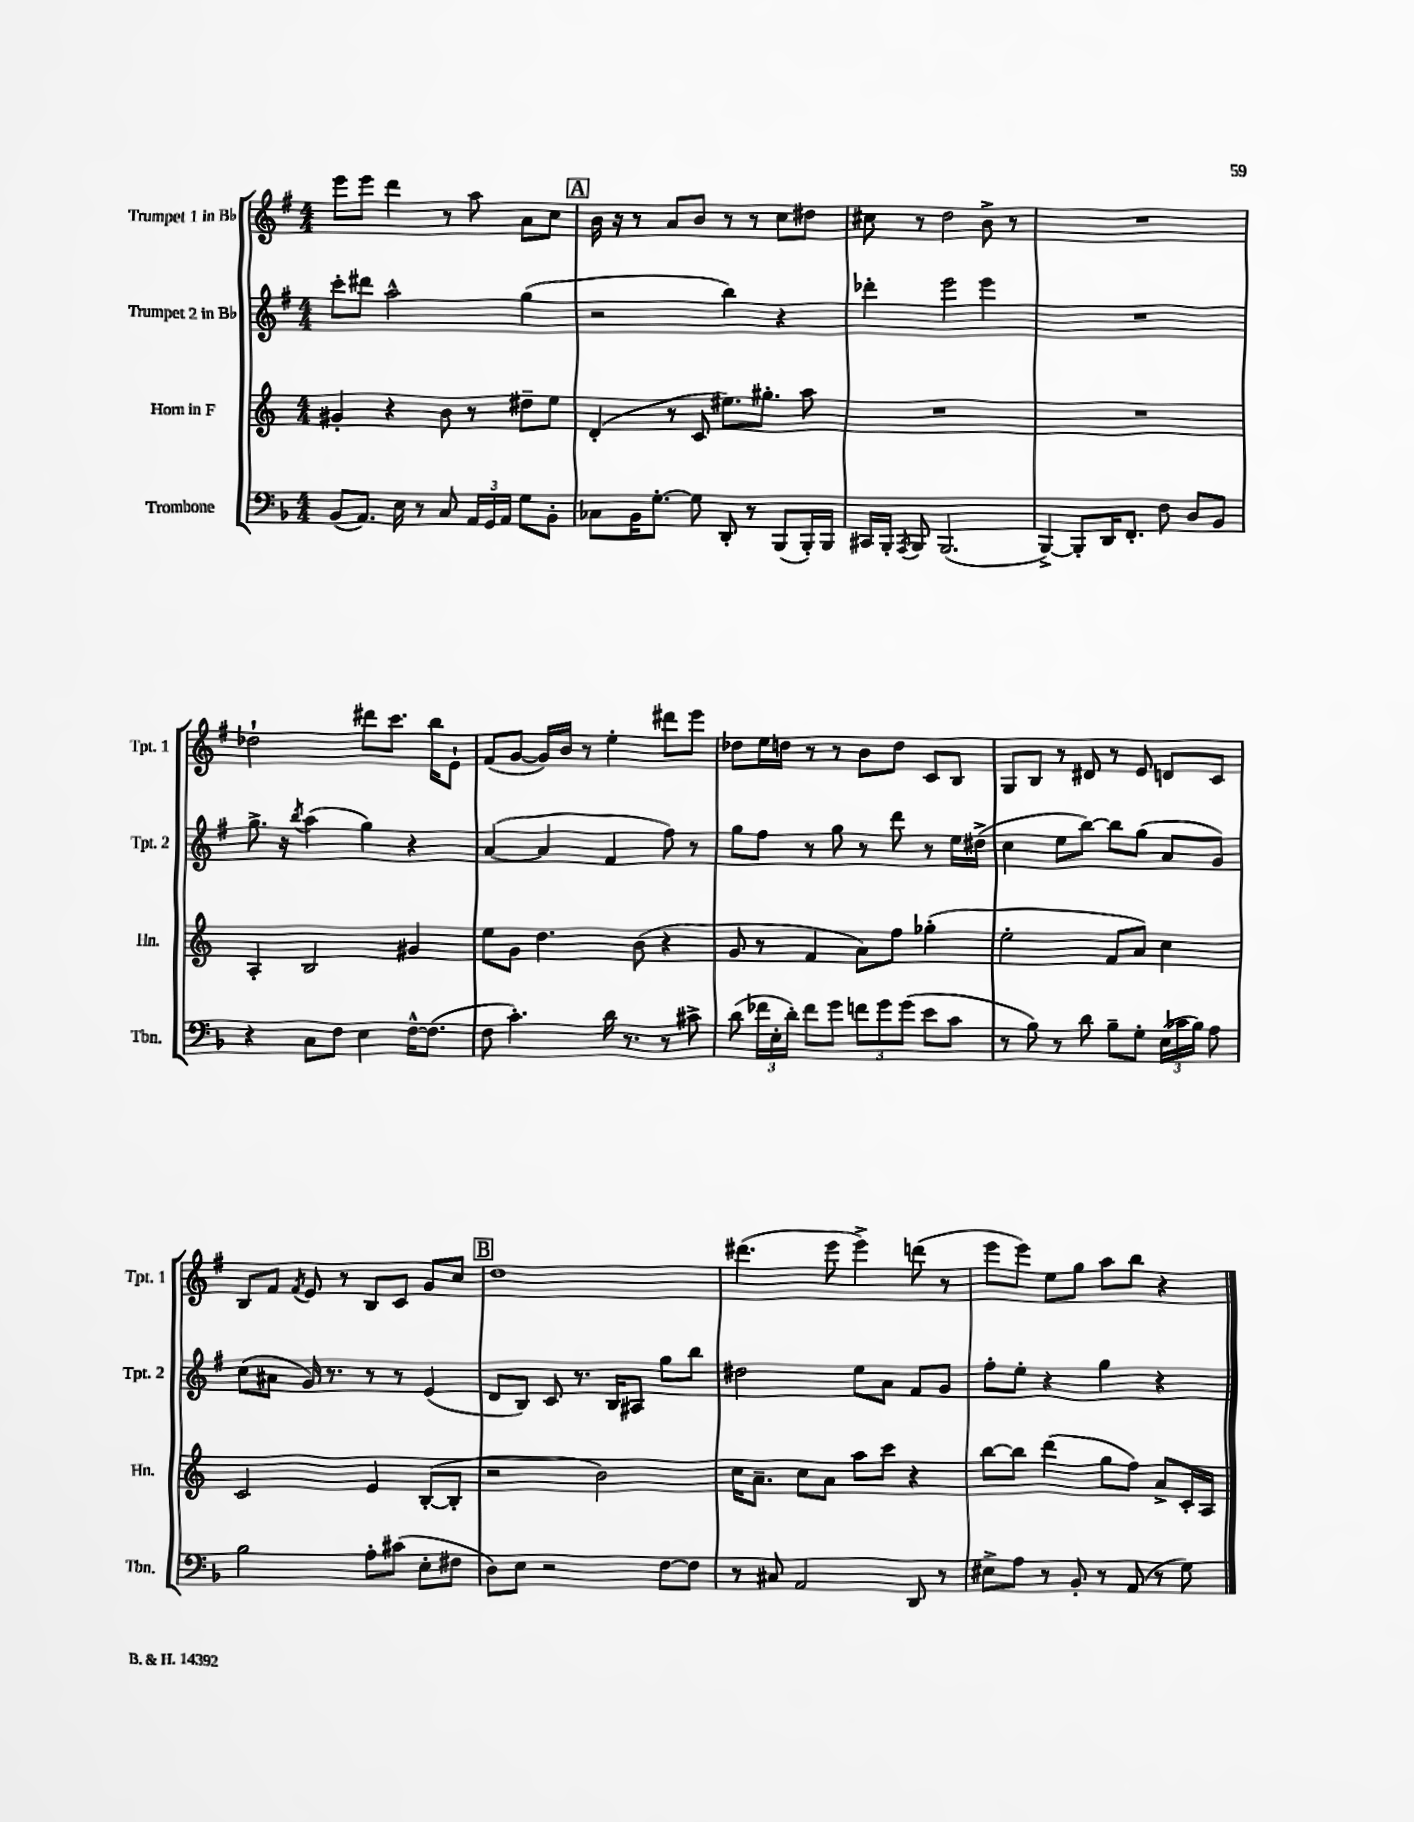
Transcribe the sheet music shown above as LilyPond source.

<<
\new StaffGroup <<
\new Staff = "s0" \with { instrumentName = "Trumpet 1 in Bb" shortInstrumentName = "Tpt. 1" } {
    \clef treble \key g \major \numericTimeSignature \time 4/4
    \autoBeamOff e'''8[ e'''8] d'''4 r8 a''8 a'8[ c''8] |
    \mark \markup { \box "A" } b'16 r16 r8 a'8[ b'8] r8 r8 c''8[ dis''8] |
    cis''8 r8 d''2 b'8-> r8 |
    R1 |
    des''2-! dis'''8[ c'''8.] b''16[ e'8]-! |
    fis'8[( g'8]~ g'16[) b'16] r8 e''4-. dis'''8[ e'''8] |
    des''8[ e''16 d''16] r8 r8 b'8[ d''8] c'8[ b8] |
    g8[ b8] r8 dis'8 r8 e'8 d'8[ c'8] |
    b8[ fis'8] \acciaccatura { fis'8 } e'8 r8 b8[ c'8] g'8[ c''8] |
    \mark \markup { \box "B" } d''1 |
    dis'''4.( e'''8 e'''4->) d'''8( r8 |
    e'''8[ e'''8]) e''8[ g''8] a''8[ b''8] r4 \bar "|." |
}
\new Staff = "s1" \with { instrumentName = "Trumpet 2 in Bb" shortInstrumentName = "Tpt. 2" } {
    \clef treble \key g \major \numericTimeSignature \time 4/4
    \autoBeamOff c'''8[-. dis'''8] a''2-^ g''4( |
    \mark \markup { \box "A" } r2 b''4) r4 |
    des'''4-. e'''2 e'''4 |
    R1 |
    g''8.-> r16 \acciaccatura { b''8 } a''4( g''4) r4 |
    a'4~( a'4 fis'4 fis''8) r8 |
    g''8[ fis''8] r8 g''8 r8 d'''8 r8 e''16[ dis''16]->( |
    c''4 e''8[ b''8]~) b''8[ g''8]( a'8[ g'8]) |
    c''8[( ais'8] g'16) r8. r8 r8 e'4( |
    \mark \markup { \box "B" } d'8[ b8]) c'8 r8. b16[ ais8] g''8[ b''8] |
    dis''2 e''8[ a'8] fis'8[ g'8] |
    fis''8[-. e''8]-. r4 g''4 r4 \bar "|." |
}
\new Staff = "s2" \with { instrumentName = "Horn in F" shortInstrumentName = "Hn." } {
    \clef treble \key c \major \numericTimeSignature \time 4/4
    \autoBeamOff gis'4-. r4 b'8 r8 dis''8[-- e''8] |
    \mark \markup { \box "A" } d'4-.( r8 c'8 eis''8.[) gis''8.]-. a''8 |
    R1 |
    R1 |
    a4-. b2 gis'4 |
    e''8[ g'8] d''4. b'8( r4 |
    g'8 r8 f'4 a'8[) f''8] ges''4-.( |
    e''2-. f'8[ a'8]) c''4 |
    c'2 e'4 b8[~-.( b8]-. |
    \mark \markup { \box "B" } r2 b'2) |
    c''16[ a'8.]-- c''8[ a'8] a''8[ c'''8] r4 |
    b''8[~ b''8] d'''4( g''8[ f''8]) a'8[-> c'16-. a16] \bar "|." |
}
\new Staff = "s3" \with { instrumentName = "Trombone" shortInstrumentName = "Tbn." } {
    \clef bass \key f \major \numericTimeSignature \time 4/4
    \autoBeamOff bes,8[( a,8.]) e16 r8 c8 \tuplet 3/2 { a,16[ g,16 a,16] } g8[ bes,8]-. |
    \mark \markup { \box "A" } ces8[ bes,16 g8.]~-. g8 d,8-. r8 bes,,8[( bes,,16-.) bes,,16] |
    cis,16[ bes,,16]-. \acciaccatura { a,,8 } bes,,8 bes,,2.( |
    bes,,4~->) bes,,8[-. d,16 f,8.]-. f8 d8[ bes,8] |
    r4 c8[ f8] e4 f16[~-^ f8.]( |
    f8 c'4.-.) d'16 r8. r8 cis'8-> |
    d'8( \tuplet 3/2 { fes'16[ e16-. d'16]-.) } fes'8[ g'8] \tuplet 3/2 { f'8[ g'8 g'8]( } e'8[ c'8] |
    r8 bes8) r8 d'8 bes8[-- g8]-. \tuplet 3/2 { e16[( ces'16 bes16]) } a8 |
    bes2 a8[-. cis'8]( e8[-. fis8] |
    \mark \markup { \box "B" } d8[) e8] r2 f8[~ f8] |
    r8 cis8 a,2 d,8 r8 |
    eis8[-> a8] r8 bes,8-. r8 a,8( r8 g8) \bar "|." |
}
>>
>>
\layout { \context { \Score \remove "Bar_number_engraver" } }
